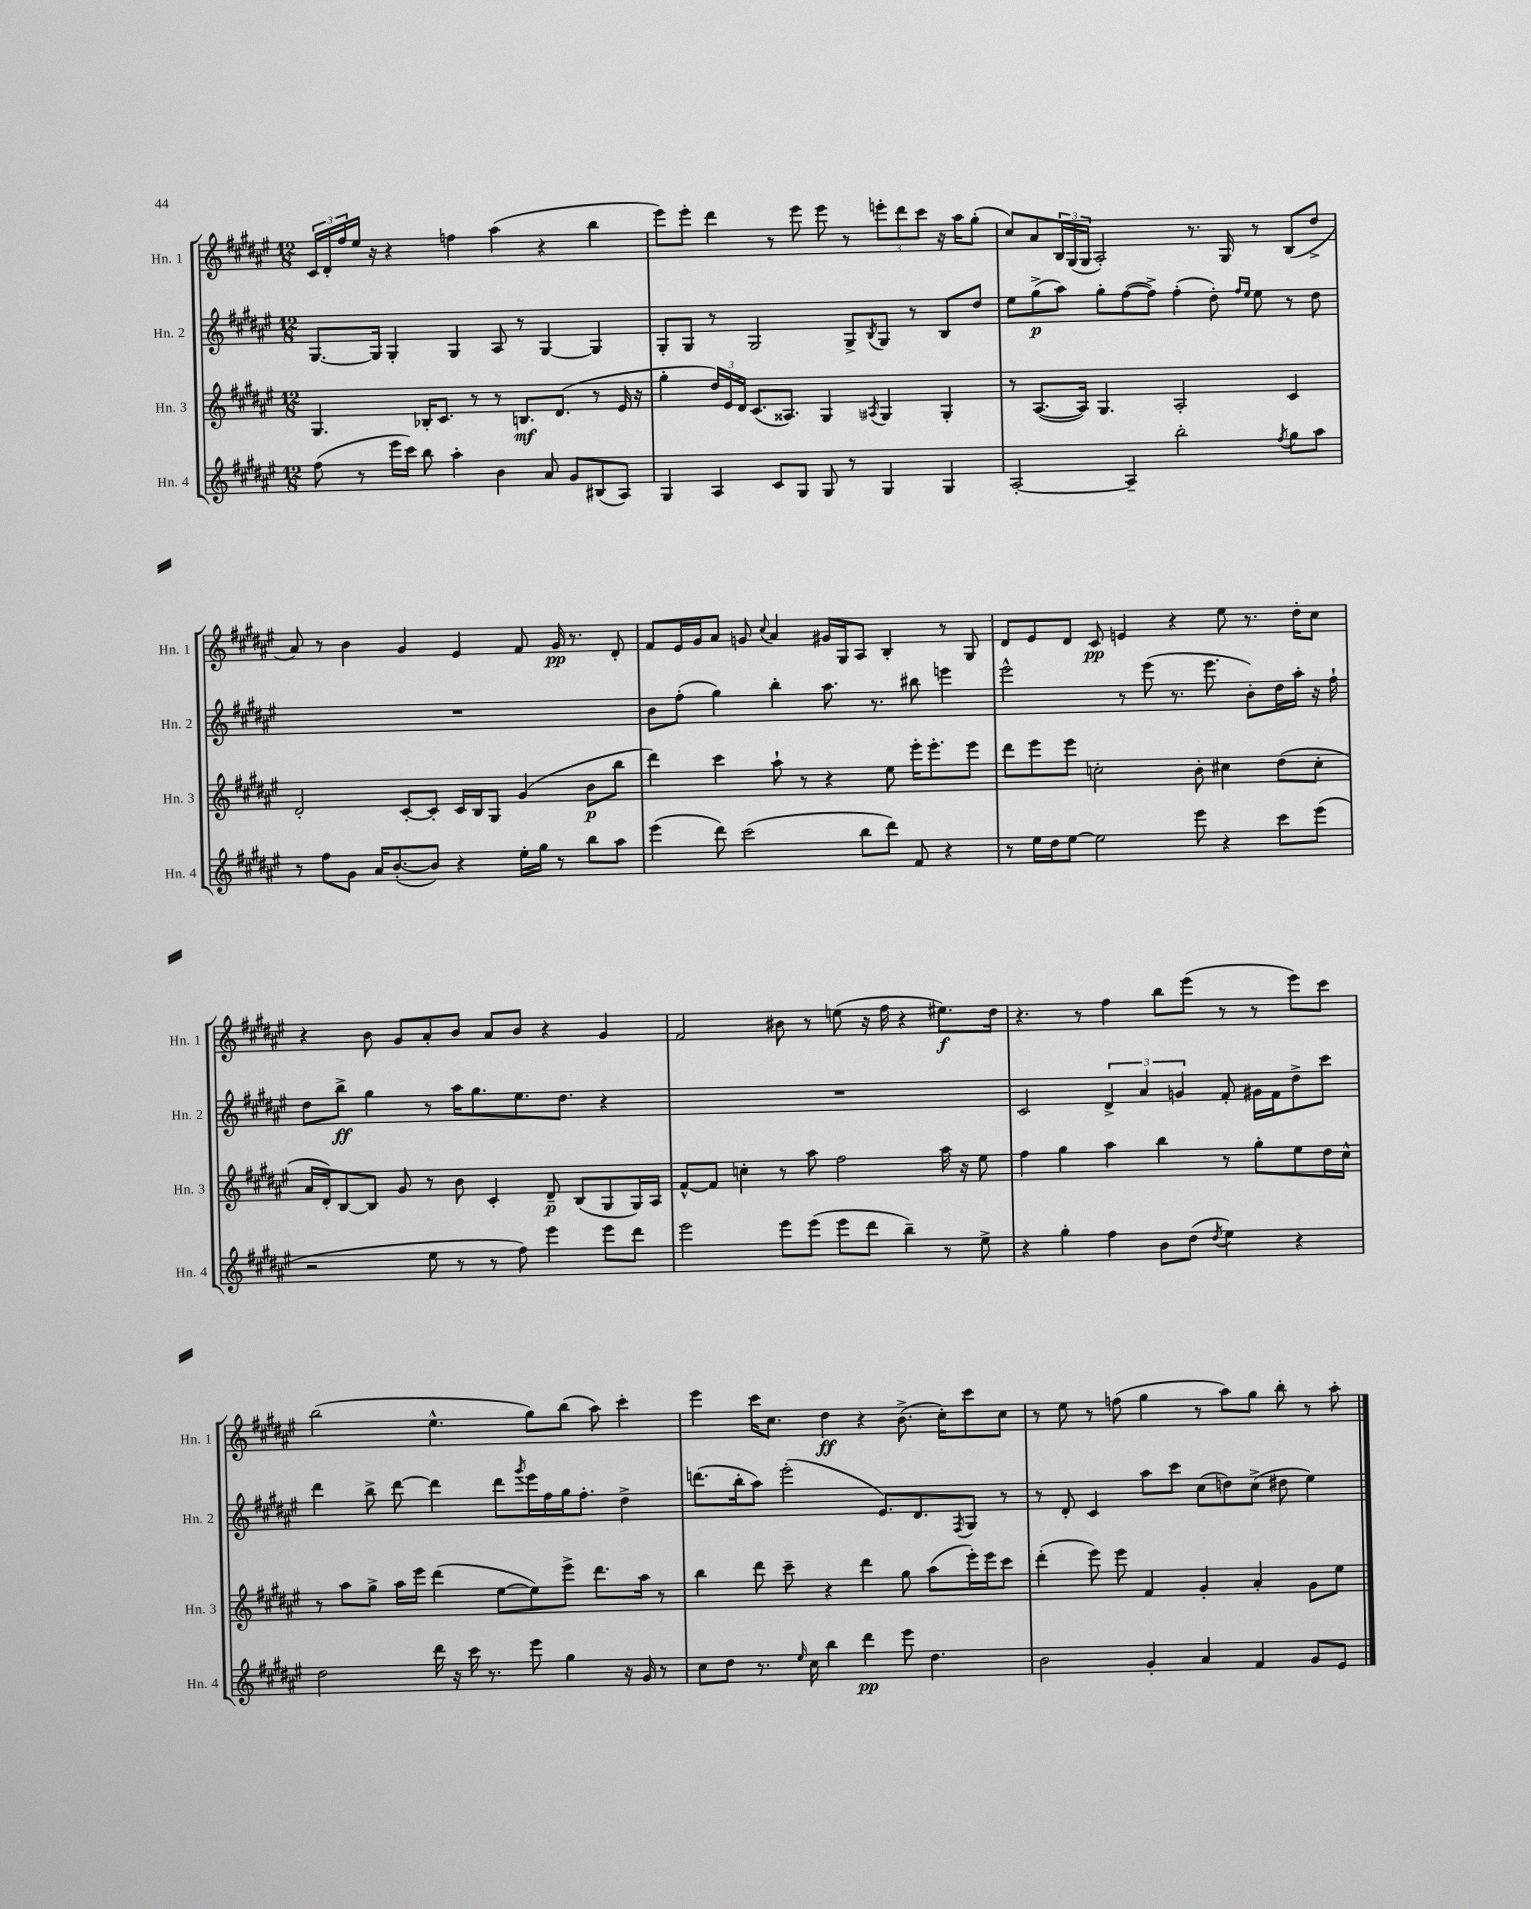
<<
\new StaffGroup <<
\new Staff = "s0" \with { instrumentName = "Hn. 1" shortInstrumentName = "Hn. 1" } {
    \clef treble \key fis \major \numericTimeSignature \time 12/8
    \tuplet 3/2 { cis'16 dis'16-. fis''16 } eis''16 r16 r4 f''4 ais''4( r4 b''4 |
    eis'''8) eis'''8-. dis'''4 r8 eis'''8 eis'''8 r8 \tuplet 3/2 { e'''8-. dis'''8 cis'''8 } r16 ais''16 gis''8-.( |
    cis''8) ais'8 \tuplet 3/2 { b16 gis16( gis16 } ais2-.) r8. gis16 r8 b8( dis''8-> |
    ais'8) r8 b'4 gis'4 eis'4 fis'8 gis'16\pp r8. dis'8-. |
    fis'8 eis'16 gis'16 ais'8 g'8 \appoggiatura { cis''8 } ais'4 gis'16 gis16 ais8 b4-. r8 gis8 |
    dis'8 eis'8 dis'8 cis'8\pp e'4 r4 eis''8 r8. dis''16-. cis''8 |
    r4 b'8 gis'8 ais'8-. b'8 ais'8 b'8 r4 gis'4 |
    fis'2 bis'8 r8 e''8( r16 fis''16 r4 eis''8.\f) dis''16 |
    r4. r8 fis''4 b''8 eis'''8( r8 r8 eis'''8) cis'''8 |
    b''2( eis''4.-^ gis''8) b''8( ais''8) cis'''4-. |
    eis'''4 cis'''16 cis''8. dis''4\ff r4 b'8.->( cis''16-.) cis'''8 cis''8 |
    r8 eis''8 r8 f''8( gis''4 r8 ais''8) gis''8 b''8-. r8 ais''8-. \bar "|." |
}
\new Staff = "s1" \with { instrumentName = "Hn. 2" shortInstrumentName = "Hn. 2" } {
    \clef treble \key fis \major \numericTimeSignature \time 12/8
    gis8.~ gis16 gis4-. gis4 ais8 r8 gis4~ gis4 |
    gis8-. gis8 r8 gis2 gis8-> \acciaccatura { b8 } gis8 r8 b8 dis''8 |
    eis''8 gis''8->\p( ais''8) gis''8-. fis''8~( fis''8->) fis''4-.( dis''8-.) \grace { fis''16 eis''16 } eis''8 r8 dis''8 |
    R1. |
    b'8 fis''8-.( gis''4) b''4-. ais''8. r8. bis''8 e'''4 |
    eis'''2-^ r8 eis'''8( r8. eis'''8. b'8-.) dis''16 ais''16-. r16 fis''16-! |
    dis''8 b''8->\ff gis''4 r8 ais''16 gis''8. eis''8. dis''8. r4 |
    R1. |
    cis'2 \tuplet 3/2 { dis'4-> ais'4 g'4 } fis'8-. gis'16 fis'16 dis''8-> cis'''8 |
    dis'''4 b''8-> dis'''8~ dis'''4 dis'''8 \acciaccatura { gis'''8 } eis'''16 fis''16 gis''16 fis''8.-. dis''4-> |
    d'''8.( b''16-. ais''8) eis'''2-.( eis'8.) dis'8. \acciaccatura { fis8 } gis8 r8 |
    r8 dis'8-. cis'4 ais''8 cis'''8 cis''8( d''8) cis''8->( dis''8 eis''4) \bar "|." |
}
\new Staff = "s2" \with { instrumentName = "Hn. 3" shortInstrumentName = "Hn. 3" } {
    \clef treble \key fis \major \numericTimeSignature \time 12/8
    gis4. bes16-. cis'8. r8 r8 b8.\mf dis'8.( r8 eis'16 r16 |
    gis''4-. \tuplet 3/2 { dis''16) eis'16 dis'16 } cis'8.( aisis8.) gis4 \acciaccatura { ais8 } gis4 gis4-. |
    r8 ais8.~( ais16) gis4. ais2-. cis'4 |
    dis'2-. cis'8~-. cis'8-. cis'16 b16 gis8 gis'4( b'8\p b''8 |
    dis'''4) cis'''4 ais''8-! r8 r4 eis''8 eis'''16-. eis'''8.-. eis'''8 |
    dis'''8 eis'''8 eis'''8 c''2-. b'8-. cis''4 dis''8( cis''8-. |
    ais'16 dis'16-.) b8~ b8 gis'8 r8 b'8 cis'4-. dis'8--\p b8( gis8 gis16) ais16 |
    fis'8~-^ fis'8 c''4-. r8 ais''8 fis''2 ais''16 r16 eis''8 |
    fis''4 gis''4 ais''4 b''4 r8 gis''8-. eis''8 dis''16 cis''16-^ |
    r8 ais''8 gis''8-> ais''16 eis'''16 dis'''4( eis''8~ eis''8) eis'''8-> dis'''8. ais''16 r8 |
    b''4 dis'''8 cis'''8-- r4 dis'''4 gis''8 ais''8( eis'''16-.) eis'''16 cis'''8 |
    dis'''4-.( eis'''8) eis'''8 fis'4 gis'4-. ais'4-. gis'8 eis''8 \bar "|." |
}
\new Staff = "s3" \with { instrumentName = "Hn. 4" shortInstrumentName = "Hn. 4" } {
    \clef treble \key fis \major \numericTimeSignature \time 12/8
    fis''8( r8 eis'''16 cis'''16) b''8 ais''4-. b'4 ais'8 gis'8 bis8( ais8) |
    gis4 ais4 cis'8 gis8 gis8 r8 gis4 gis4 |
    ais2~-. ais4-- b''2-. \acciaccatura { fis''8 } gis''8 ais''8 |
    r8 fis''8 gis'8 ais'16 b'8.~-.( b'8) r4 eis''16-. gis''16 r8 b''8 ais''8 |
    eis'''4( dis'''8) cis'''2( b''8 dis'''8) fis'8 r4 |
    r8 eis''16 dis''16 eis''8~ eis''2 eis'''8 r4 cis'''8 eis'''8( |
    r2 eis''8 r8 r8 fis''8) eis'''4 eis'''8 dis'''8 |
    eis'''2 eis'''8 eis'''8( eis'''8 dis'''8 b''4--) r8 eis''8-> |
    r4 gis''4-. fis''4 b'8 dis''8( \acciaccatura { dis''8 } eis''4) r4 |
    dis''2 dis'''16 r16 cis'''16 r8. eis'''8 gis''4 r16 gis'16 r8 |
    cis''8 dis''8 r8. \grace { eis''16 } cis''16 b''4 dis'''4\pp eis'''8 dis''4. |
    b'2 gis'4-. ais'4 fis'4 gis'8 eis'8 \bar "|." |
}
>>
>>
\layout { \context { \Score \remove "Bar_number_engraver" } }
